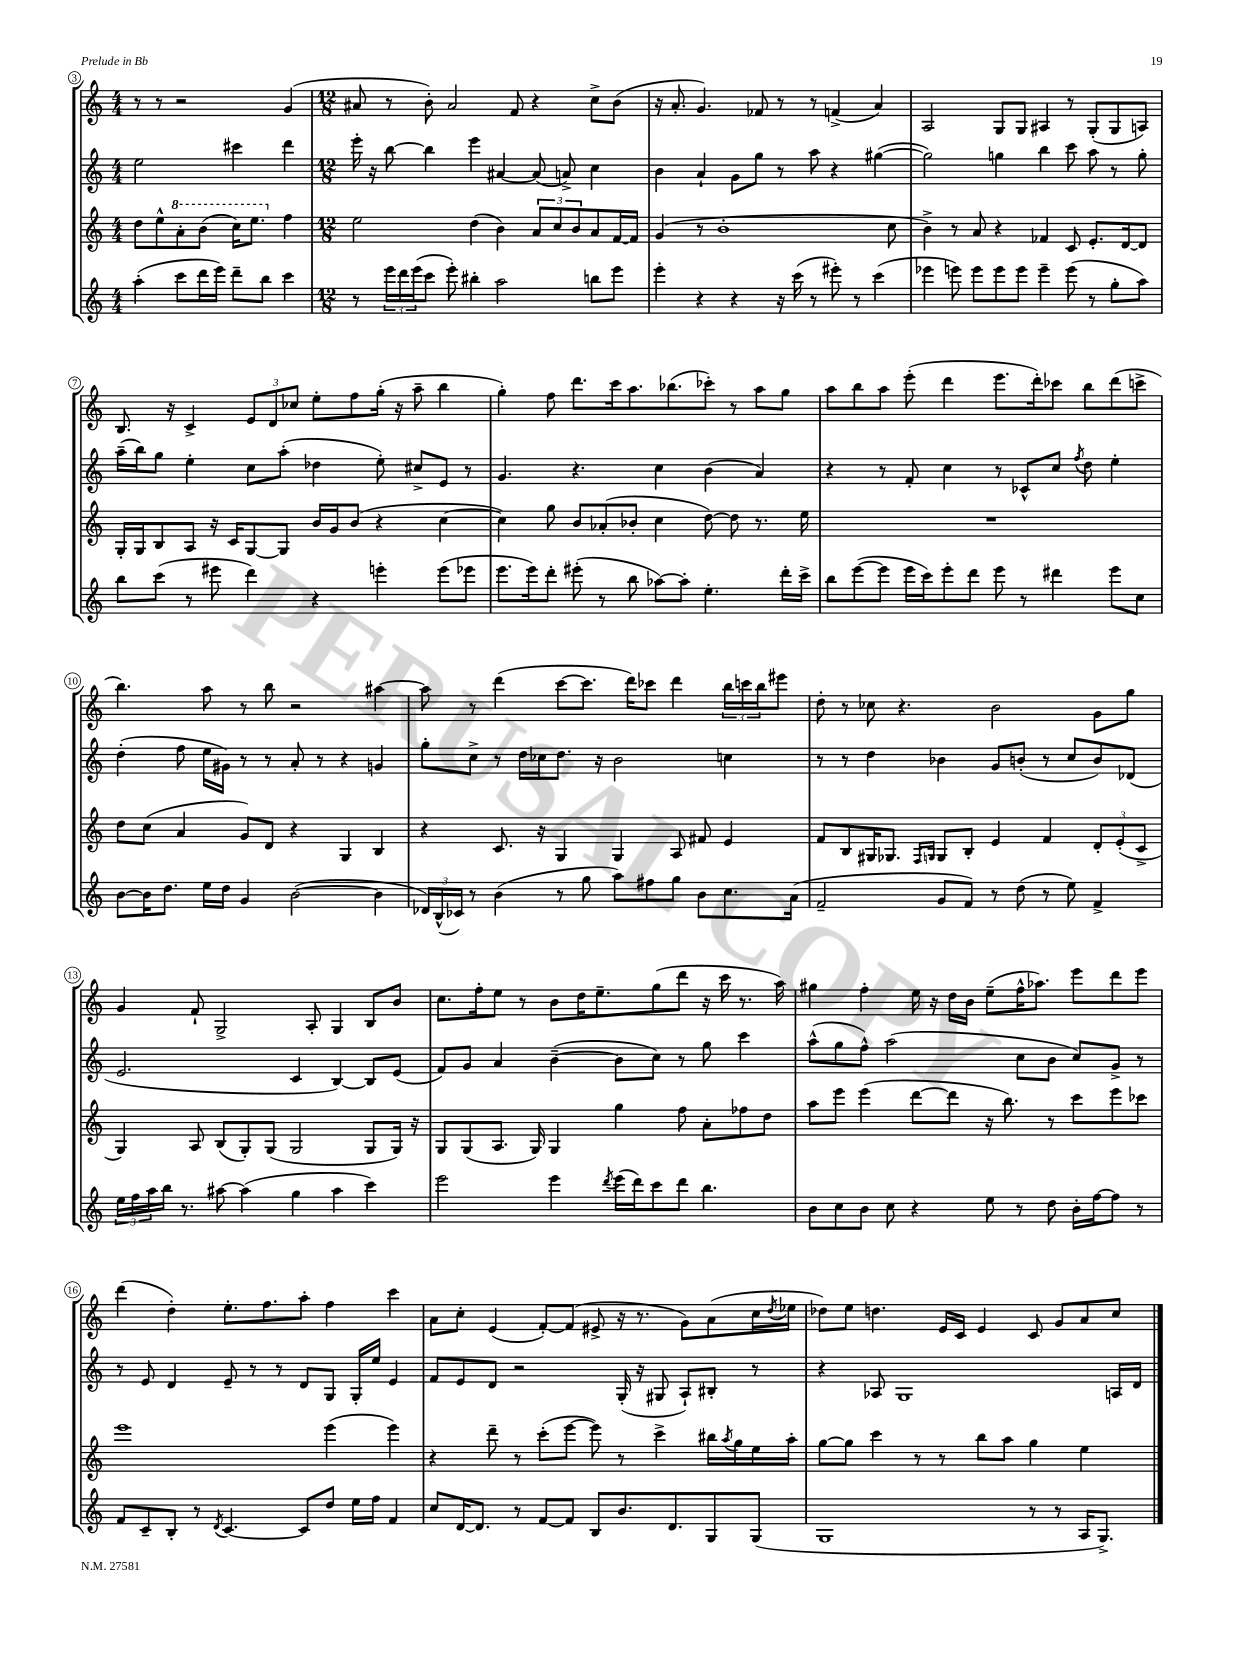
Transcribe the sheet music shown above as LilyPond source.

<<
\new StaffGroup <<
\new Staff = "s0" {
    \clef treble \key c \major \numericTimeSignature \time 4/4
    r8 r8 r2 g'4( |
    \numericTimeSignature \time 12/8 ais'8 r8 b'8-.) ais'2 f'8 r4 c''8-> b'8( |
    r16 a'8.-. g'4.) fes'8 r8 r8 f'4->( a'4) |
    a2 g8 g8 ais4 r8 g8-.( g8 a8) |
    b8. r16 c'4-> \tuplet 3/2 { e'8 d'8 ces''8 } e''8-. f''8 g''16-.( r16 a''8-- b''4 |
    g''4-.) f''8 d'''8. c'''16 a''8. bes''8.( ces'''8-.) r8 a''8 g''8 |
    a''8 b''8 a''8 e'''8-.( d'''4 e'''8. d'''16-.) ces'''8 b''8 d'''8( c'''8-> |
    b''4.) a''8 r8 b''8 r2 ais''4~ |
    ais''8 r8 d'''4( c'''8~ c'''8. d'''16) ces'''8 d'''4 \tuplet 3/2 { b''16 c'''16 b''16 } eis'''8 |
    d''8-. r8 ces''8 r4. b'2 g'8 g''8 |
    g'4 f'8-! g2-> a8-. g4 b8 b'8 |
    c''8. f''16-. e''8 r8 b'8 d''16 e''8.-- g''8( d'''8 r16 c'''16 r8. a''16) |
    gis''4 f''4-. e''16 r16 d''16 b'16 e''8--( f''16-^ aes''8.) e'''8 d'''8 e'''8 |
    d'''4( d''4-.) e''8.-. f''8. a''8-. f''4 c'''4 |
    a'8 c''8-. e'4( f'8~-.) f'8( eis'8-> r16 r8. g'8) a'8( c''16 \acciaccatura { d''8 } ees''16 |
    des''8) e''8 d''4. e'16 c'16 e'4 c'8 g'8 a'8 c''8 \bar "|." |
}
\new Staff = "s1" {
    \clef treble \key c \major \numericTimeSignature \time 4/4
    e''2 cis'''4 d'''4 |
    \numericTimeSignature \time 12/8 e'''16-. r16 b''8~ b''4 e'''4 ais'4~ ais'8( a'8->) c''4 |
    b'4 a'4-! g'8 g''8 r8 a''8 r4 gis''4~( |
    gis''2) g''4 b''4 c'''8 a''8 r8 g''8-. |
    a''16--( b''16) g''8 e''4-. c''8 a''8-.( des''4 e''8-.) cis''8-> e'8 r8 |
    g'4. r4. c''4 b'4( a'4) |
    r4 r8 f'8-. c''4 r8 ces'8-^ c''8 \acciaccatura { f''8 } d''8 e''4-. |
    d''4-.( f''8 e''16 gis'16) r8 r8 a'8-. r8 r4 g'4 |
    g''8-. c''8-> r8 d''16 ces''16 d''8. r16 b'2 c''4 |
    r8 r8 d''4 bes'4 g'8 b'8-.( r8 c''8 b'8) des'8( |
    e'2. c'4 b4~) b8 e'8( |
    f'8) g'8 a'4 b'4~--( b'8 c''8) r8 g''8 c'''4 |
    a''8-^( g''8 f''8-^) a''2( c''8 b'8 c''8) g'8-> r8 |
    r8 e'8 d'4 e'8-- r8 r8 d'8 g8 g16-. e''16 e'4 |
    f'8 e'8 d'8 r2 g16-.( r16 gis8 a8-!) bis8-. r8 |
    r4 aes8 g1 a16 d'16 \bar "|." |
}
\new Staff = "s2" {
    \clef treble \key c \major \numericTimeSignature \time 4/4
    d''8 e''8-^ \ottava #1 a''8-. b''8( c'''16) e'''8. \ottava #0 f''4 |
    \numericTimeSignature \time 12/8 e''2 d''4( b'4) \tuplet 3/2 { a'8 c''8 b'8 } a'8 f'16~ f'16 |
    g'4( r8 b'1-. c''8 |
    b'4->) r8 a'8 r4 fes'4 c'8 e'8.-. d'16~ d'8 |
    g16-. g16 b8 a8 r16 c'16 g8~ g8 b'16 g'16 b'8( r4 c''4~ |
    c''4) g''8 b'8 aes'8-.( bes'8-. c''4 d''8~) d''8 r8. e''16 |
    R1. |
    d''8 c''8( a'4 g'8) d'8 r4 g4 b4 |
    r4 c'8. r16 g4 g4 a8 fis'8 e'4 |
    f'8 b8 gis16 ges8. \grace { f16 g16 } g8 b8-. e'4 f'4 \tuplet 3/2 { d'8-. e'8-.( c'8-> } |
    g4) a8 b8( g8-.) g8( g2 g8 g16) r16 |
    g8 g8( a8. g16) g4 g''4 f''8 a'8-. fes''8 d''8 |
    a''8 e'''8 e'''4( d'''8~ d'''8 r16 b''8.) r8 c'''8 e'''8 ces'''8 |
    e'''1 e'''4( e'''4) |
    r4 d'''8-- r8 c'''8-.( e'''8~ e'''8) r8 c'''4-> bis''16 \acciaccatura { a''8 } g''16 e''16 a''16-. |
    g''8~ g''8 c'''4 r8 r8 b''8 a''8 g''4 e''4 \bar "|." |
}
\new Staff = "s3" {
    \clef treble \key c \major \numericTimeSignature \time 4/4
    a''4-.( c'''8 d'''16 e'''16) d'''8-- b''8 c'''4 |
    \numericTimeSignature \time 12/8 r8 \tuplet 3/2 { e'''16 d'''16 e'''16( } c'''8 e'''8-.) bis''4-. a''2 b''8 e'''8 |
    e'''4-. r4 r4 r16 c'''16( r8 eis'''8-.) r8 c'''4( |
    ees'''4 e'''8) e'''8 e'''8 e'''8 e'''4-- e'''8( r8 g''8-. a''8) |
    b''8 c'''8( r8 eis'''8 d'''4) r4 e'''4-. e'''8( ees'''8 |
    e'''8. e'''16) d'''8-. eis'''8-.( r8 b''8 aes''8~) aes''8-. e''4.-. d'''16-. c'''16-> |
    b''8 e'''8~( e'''8 e'''16 c'''16) e'''8-. d'''8 e'''8 r8 dis'''4 e'''8 c''8 |
    b'8~ b'16 d''8. e''16 d''16 g'4 b'2~( b'4 |
    \tuplet 3/2 { des'16) b16-^( ces'16) } r8 b'4( r8 g''8 a''8) fis''8 g''8 b'8 c''8. a'16( |
    f'2-- g'8 f'8) r8 d''8( r8 e''8) f'4-> |
    \tuplet 3/2 { e''16 f''16 a''16 } b''16 r8. ais''8~ ais''4( g''4 ais''4 c'''4) |
    e'''2 e'''4 \acciaccatura { d'''8 } e'''16( d'''16) c'''8 d'''8 b''4. |
    b'8 c''8 b'8 c''8 r4 e''8 r8 d''8 b'16-. f''16~ f''8 r8 |
    f'8 c'8-- b8-. r8 \acciaccatura { d'8 } c'4.~ c'8 d''8 e''16 f''16 f'4 |
    c''8 d'16~ d'8. r8 f'8~ f'8 b8 b'8. d'8. g8 g8( |
    g1 r8 r8 a16 g8.->) \bar "|." |
}
>>
>>
\layout { \context { \Score currentBarNumber = #3 \override BarNumber.stencil = #(make-stencil-circler 0.1 0.3 ly:text-interface::print) } }
